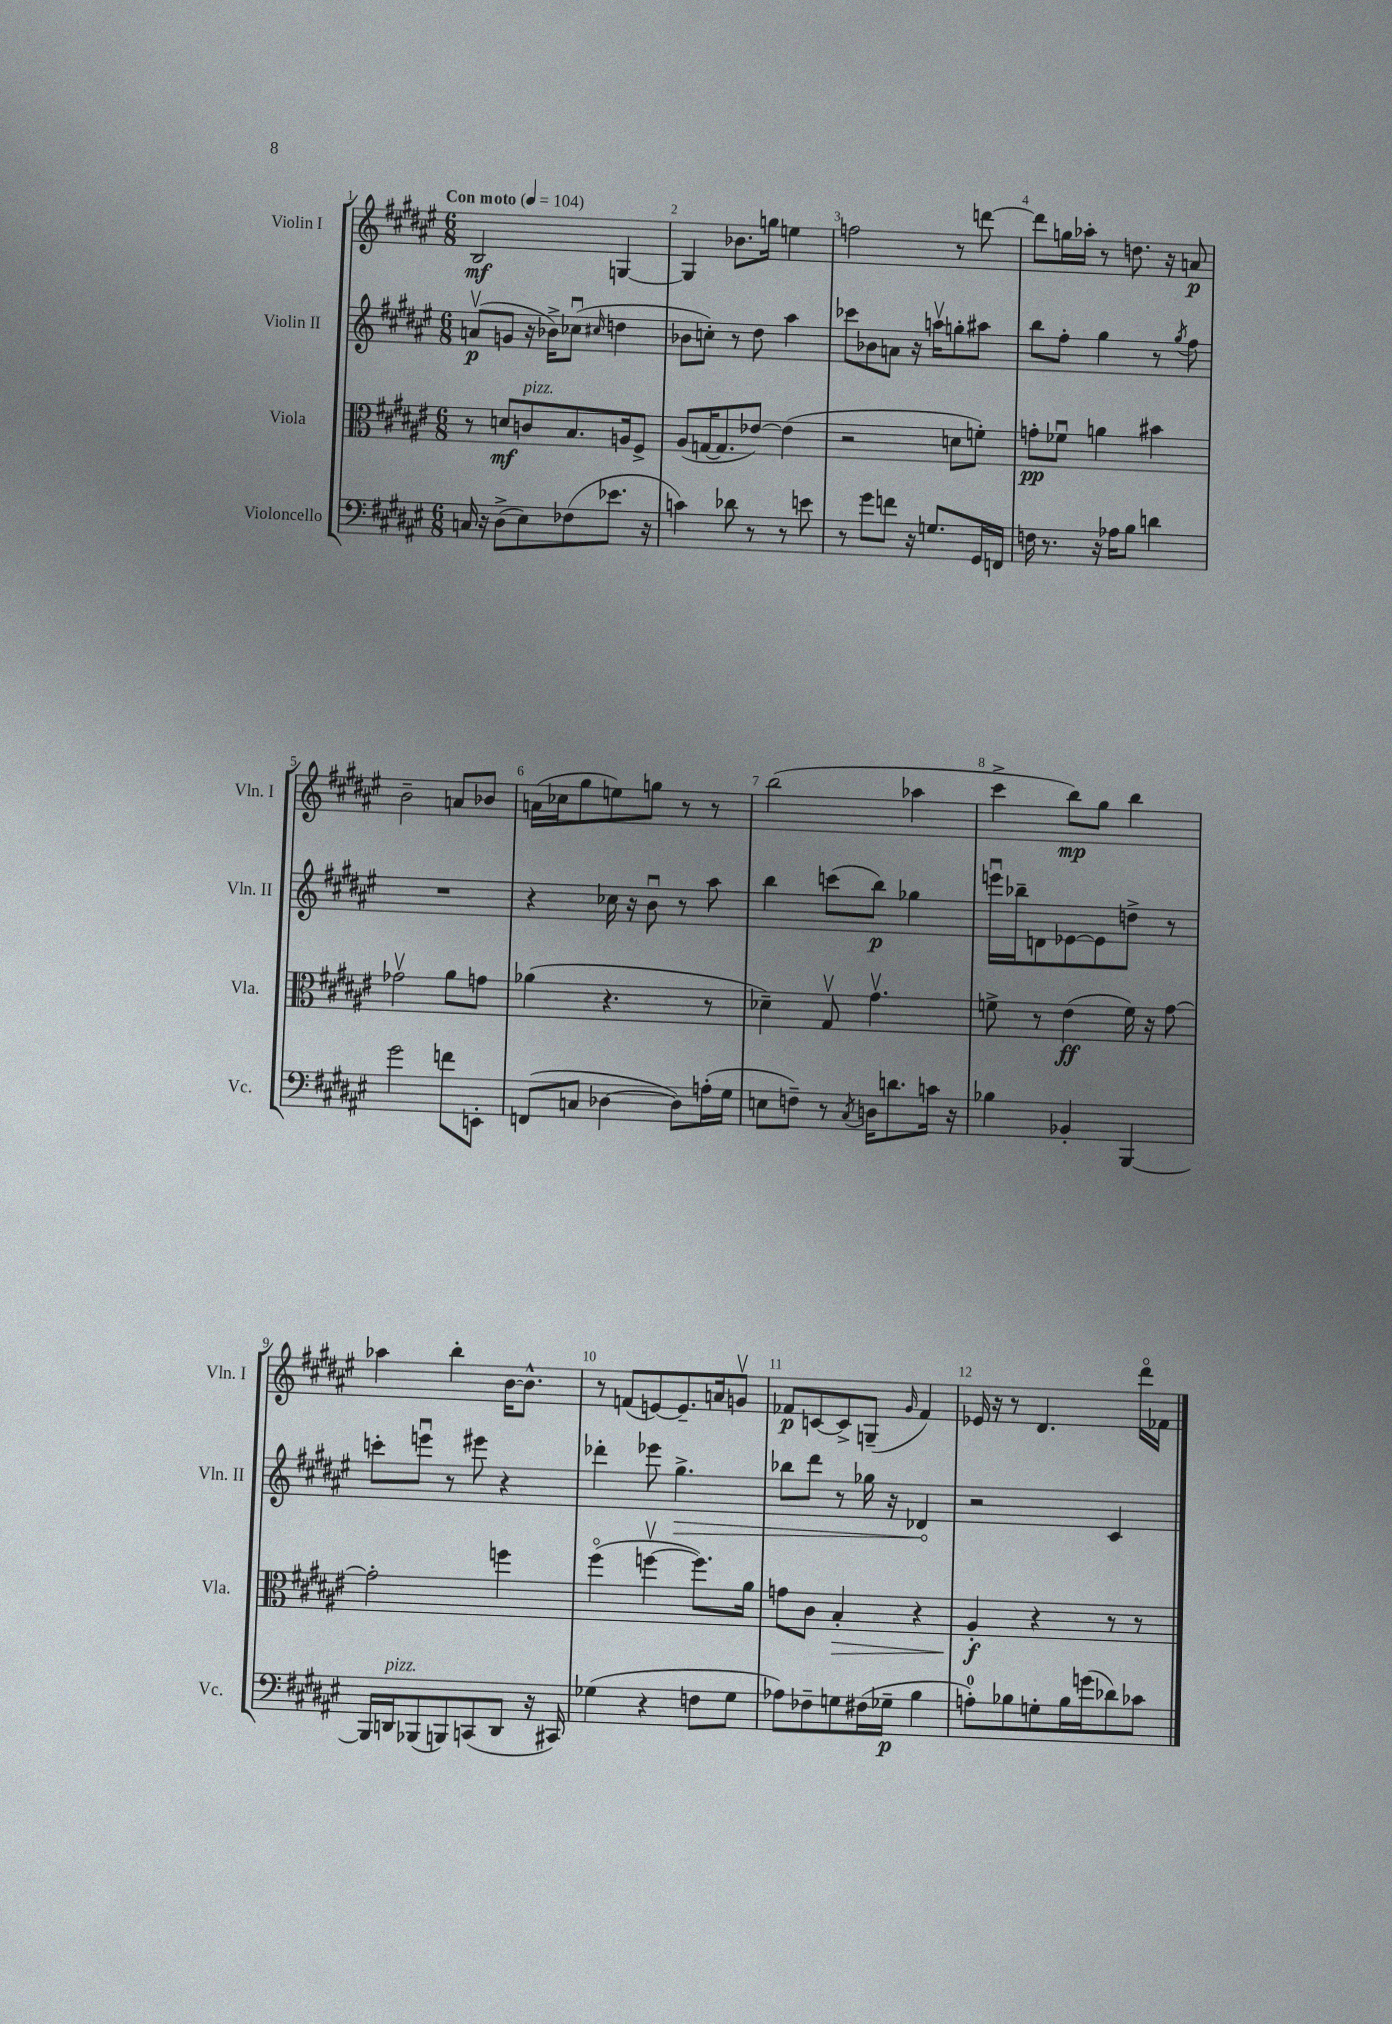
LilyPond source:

<<
\new StaffGroup <<
\new Staff = "s0" \with { instrumentName = "Violin I" shortInstrumentName = "Vln. I" } {
    \clef treble \key fis \major \numericTimeSignature \time 6/8 \tempo "Con moto" 4 = 104
    \autoBeamOff b2\mf g4~ |
    g4 bes'8.[ g''16] e''4 |
    f''2 r8 d'''8~ |
    d'''8[ g''16 aes''16]-. r8 d''8. r16 a'8\p |
    b'2-- a'8[ bes'8] |
    a'16[( ces''16 gis''8 e''8) g''8] r8 r8 |
    b''2( aes''4 |
    cis'''4-> b''8[\mp) gis''8] b''4 |
    aes''4 b''4-. b'16[~ b'8.]-^ |
    r8 f'8[( e'8~) e'8.-- a'16 g'8]\upbow |
    fes'8[\p c'8~ c'8-> g8]--( \grace { gis'16 } fes'4) |
    ees'16 r16 r8 dis'4. dis'''16[\flageolet fes'16] \bar "|." |
}
\new Staff = "s1" \with { instrumentName = "Violin II" shortInstrumentName = "Vln. II" } {
    \clef treble \key fis \major \numericTimeSignature \time 6/8
    \autoBeamOff a'8[\upbow\p( g'8] r16 bes'16[->) ces''8]\downbow( \grace { cis''16 } d''4 |
    bes'8[ c''8]-.) r8 dis''8 ais''4 |
    ces'''8[ bes'8 a'8] r16 a''16[\upbow g''8-. ais''8] |
    b''8[ fis''8]-. gis''4 r8 \acciaccatura { gis''8 } fis''8 |
    R2. |
    r4 ces''16 r16 b'8\downbow r8 ais''8 |
    b''4 c'''8[( b''8]\p) ges''4 |
    e'''16[\downbow bes''16-- d'8 ees'8~ ees'8 d''8]-> r8 |
    c'''8[-. e'''8]\downbow r8 eis'''8 r4 |
    des'''4-. ees'''8 \once \override Hairpin.circled-tip = ##t gis''4.->\> |
    bes''8[ dis'''8] r8 ges''16 r16 des'4\! |
    r2 cis'4 \bar "|." |
}
\new Staff = "s2" \with { instrumentName = "Viola" shortInstrumentName = "Vla." } {
    \clef alto \key fis \major \numericTimeSignature \time 6/8
    \autoBeamOff r8 d'8[\mf c'8^\markup { \italic "pizz." } b8. a16 fis8]-> |
    ais8[( g16~ g8. ees'8]~) ees'4( |
    r2 d'8[ f'8]-.) |
    g'8[-.\pp fes'8]\downbow a'4 bis'4 |
    ges'2\upbow ais'8[ g'8] |
    aes'4( r4. r8 |
    des'4--) gis8\upbow gis'4.\upbow |
    f'8-> r8 eis'4\ff( f'16) r16 gis'8~ |
    gis'2-. f''4 |
    fis''4\flageolet( f''4~\upbow f''8.[) ais'16] |
    g'8[ cis'8] b4-.\> r4 |
    ais4-.\f\! r4 r8 r8 \bar "|." |
}
\new Staff = "s3" \with { instrumentName = "Violoncello" shortInstrumentName = "Vc." } {
    \clef bass \key fis \major \numericTimeSignature \time 6/8
    \autoBeamOff c16 r16 dis8[->( eis8) fes8( ees'8.] r16 |
    c'4) des'8 r8 r8 e'8 |
    r8 gis'8[ f'8] r16 g8.[ gis,16 f,16] |
    f16 r8. r16 aes16[ b8] d'4 |
    gis'2 f'8[ e,8]-. |
    f,8[( c8] des4~ des8[) a16-.( gis16] |
    e8[ f8]--) r8 \acciaccatura { cis8 } d16[ d'8. c'16] r16 |
    bes4 bes,4-. b,,4~ |
    b,,16[ d,16^\markup { \italic "pizz." } bes,,8( b,,8) c,8( d,8] r16 cis,16) |
    ges4( r4 f8[ ges8] |
    aes8[) fes8-- g8 fis16( ges16]--\p b4 |
    a8[-0-.) bes8 g8-. bes16 g'16( des'8) ces'8] \bar "|." |
}
>>
>>
\layout { \context { \Score \override BarNumber.break-visibility = ##(#f #t #t) barNumberVisibility = #all-bar-numbers-visible } }
